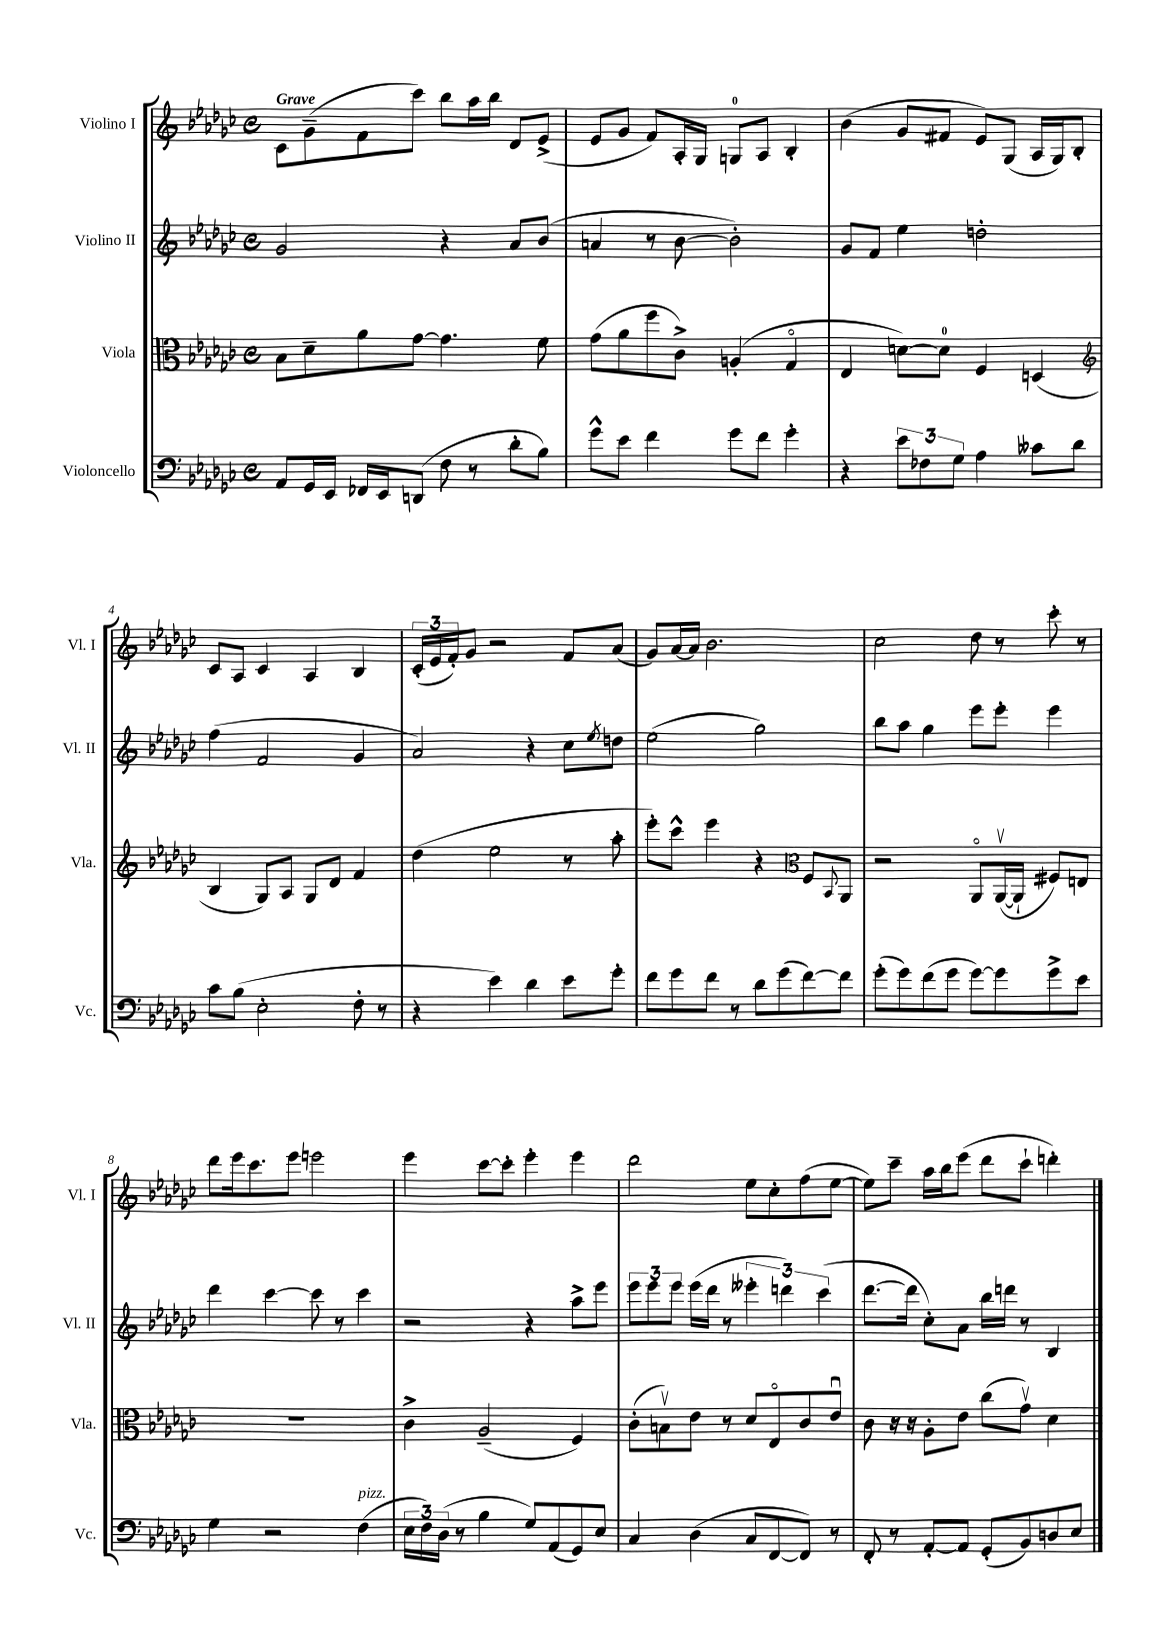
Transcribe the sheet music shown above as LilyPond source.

<<
\new StaffGroup <<
\new Staff = "s0" \with { instrumentName = "Violino I" shortInstrumentName = "Vl. I" } {
    \clef treble \key ges \major \defaultTimeSignature \time 4/4 \tempo "Grave"
    ces'8 ges'8--( f'8 ces'''8) bes''8 aes''16 bes''16 des'8 ees'8->( |
    ees'8 ges'8 f'8) aes16-. ges16 g8-0 aes8 bes4-. |
    bes'4( ges'8 fis'8 ees'8) ges8( aes16 ges16) bes8-. |
    ces'8 aes8 ces'4 aes4 bes4 |
    \tuplet 3/2 { ces'16-.( ees'16 f'16-.) } ges'8 r2 f'8 aes'8( |
    ges'8) aes'16~ aes'16 bes'2. |
    ces''2 des''8 r8 ces'''8-. r8 |
    des'''8 ees'''16 ces'''8. ees'''8 e'''2 |
    ees'''4 ces'''8~ ces'''8-. ees'''4-. ees'''4 |
    des'''2 ees''8 ces''8-. f''8( ees''8~ |
    ees''8) ces'''8-- aes''16 bes''16 ees'''8( des'''8 ces'''8-! d'''4-.) \bar "|." |
}
\new Staff = "s1" \with { instrumentName = "Violino II" shortInstrumentName = "Vl. II" } {
    \clef treble \key ges \major \defaultTimeSignature \time 4/4
    ges'2 r4 aes'8 bes'8( |
    a'4 r8 bes'8~ bes'2-.) |
    ges'8 f'8 ees''4 d''2-. |
    f''4( f'2 ges'4 |
    aes'2) r4 ces''8 \acciaccatura { ees''8 } d''8 |
    ees''2( ges''2) |
    bes''8 aes''8 ges''4 ees'''8 ees'''8-. ees'''4 |
    des'''4 ces'''4~ ces'''8 r8 ces'''4 |
    r2 r4 aes''8-> ees'''8 |
    \tuplet 3/2 { ees'''8 ees'''8 ees'''8 } ees'''16( des'''16 r8 \tuplet 3/2 { eeses'''4-. d'''4) ces'''4( } |
    des'''8.~ des'''16 ces''8-.) aes'8 bes''16 d'''16 r8 bes4 \bar "|." |
}
\new Staff = "s2" \with { instrumentName = "Viola" shortInstrumentName = "Vla." } {
    \clef alto \key ges \major \defaultTimeSignature \time 4/4
    bes8 des'8-- aes'8 ges'8~ ges'4. f'8 |
    ges'8( aes'8 f''8 ces'8->) a4-.( ges4\flageolet |
    ees4 d'8~) d'8-0 f4 d4( |
    \clef treble bes4 ges8) aes8 ges8 des'8 f'4 |
    des''4( ees''2 r8 aes''8-. |
    ees'''8-.) ces'''8-^ ees'''4 r4 \clef alto f8 \appoggiatura { bes,8 } aes,8 |
    r2 aes,8\flageolet aes,16~\upbow( aes,16-! fis8) e8 |
    R1 |
    ces'4-> aes2--( f4) |
    ces'8-.( b8\upbow) ees'8 r8 des'8 ees8\flageolet ces'8 ees'8\downbow |
    ces'8 r16 r16 aes8-. ees'8 ces''8( ges'8\upbow) des'4 \bar "|." |
}
\new Staff = "s3" \with { instrumentName = "Violoncello" shortInstrumentName = "Vc." } {
    \clef bass \key ges \major \defaultTimeSignature \time 4/4
    aes,8 ges,16 ees,16 fes,16 ees,16 d,8( f8 r8 des'8-. bes8) |
    ges'8-^ ees'8 f'4 ges'8 f'8 ges'4-. |
    r4 \tuplet 3/2 { ees'8 fes8 ges8 } aes4 ceses'8 des'8 |
    ces'8 bes8( ees2-. f8-. r8 |
    r4 ees'4) des'4 ees'8 ges'8-. |
    f'8 ges'8 f'8 r8 des'8 ges'8( f'8~) f'8 |
    ges'8-.( ges'8) f'8( ges'8 ges'8~) ges'8 ges'8-> ees'8 |
    ges4 r2 f4^\markup { \italic "pizz." }( |
    \tuplet 3/2 { ees16 f16) des16( } r8 bes4 ges8) aes,8( ges,8) ees8 |
    ces4 des4( ces8 f,8~ f,8) r8 |
    f,8-. r8 aes,8~-. aes,8 ges,8-.( bes,8) d8 ees8 \bar "|." |
}
>>
>>
